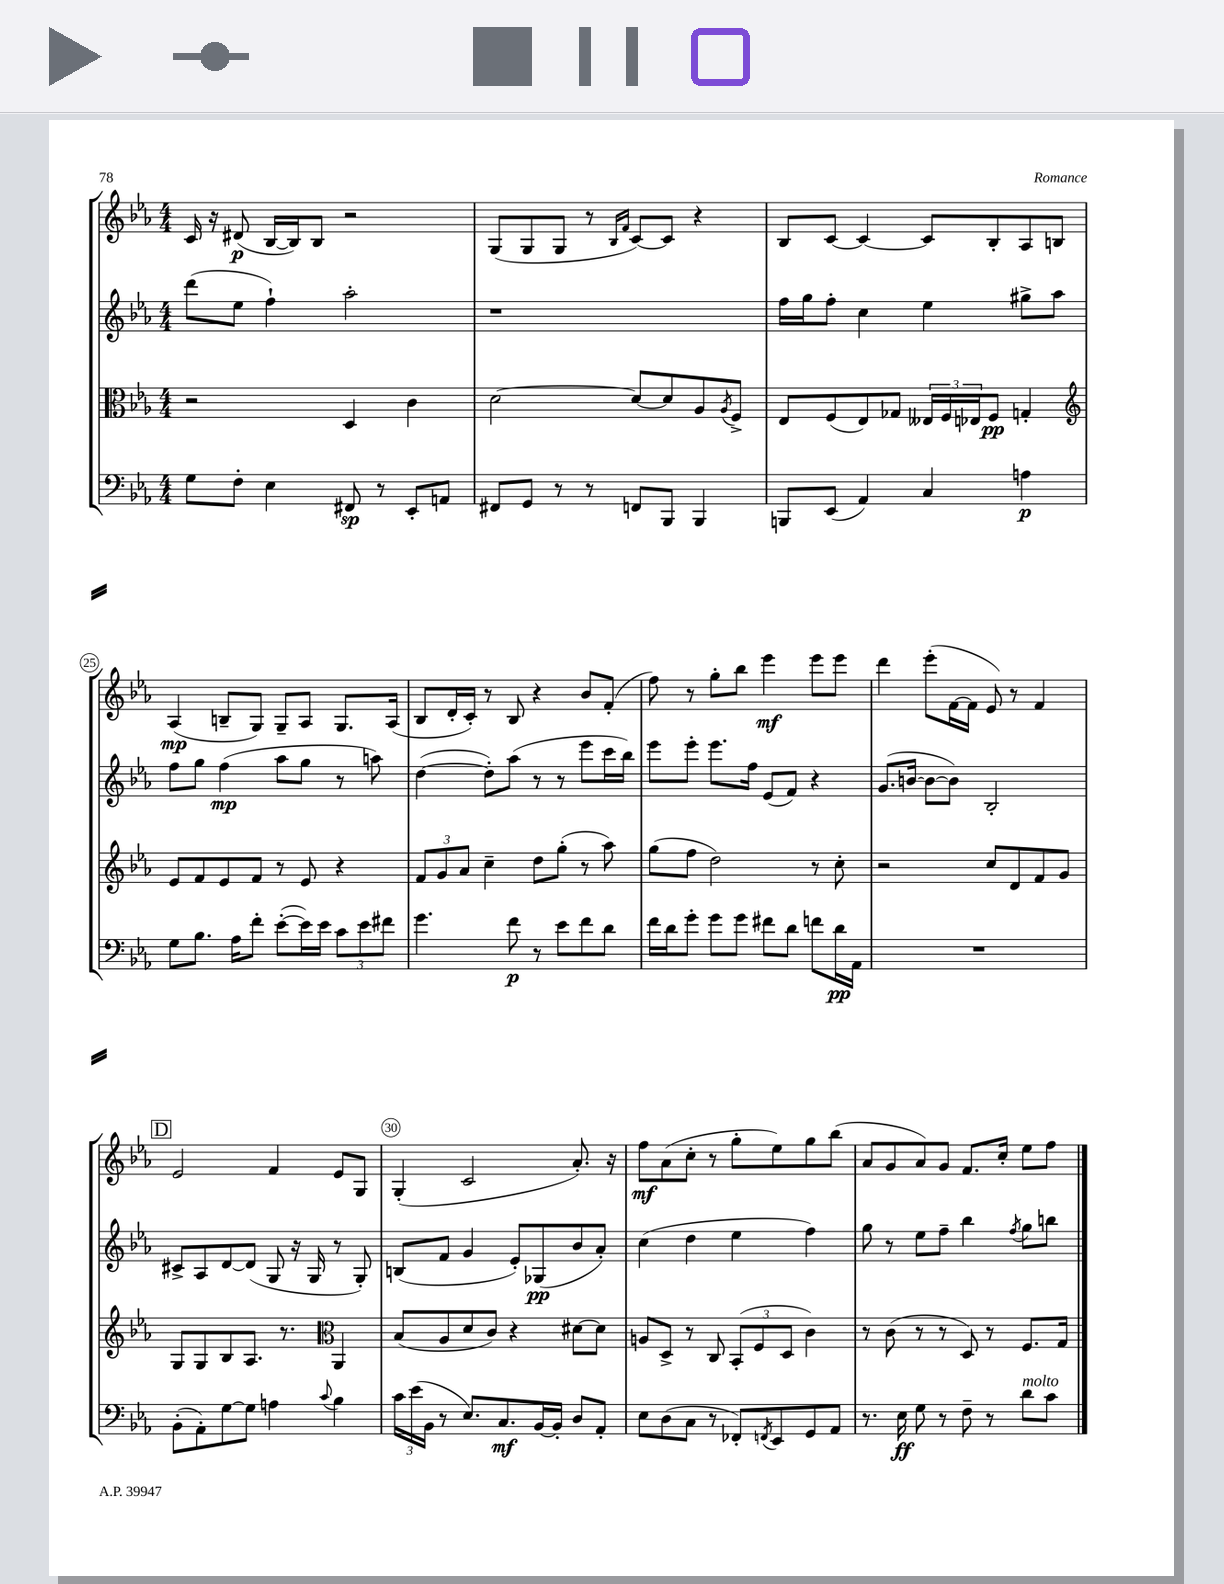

**kern	**kern	**kern	**kern
*staff4	*staff3	*staff2	*staff1
*clefF4	*clefC3	*clefG2	*clefG2
*k[b-e-a-]	*k[b-e-a-]	*k[b-e-a-]	*k[b-e-a-]
*M4/4	*M4/4	*M4/4	*M4/4
8G	2r	(8ddd	16c
.	.	.	16r
8F'	.	8ee-	(8d#
4E-	.	4ff`)	[16B-
.	.	.	16B-])
.	.	.	8B-
8FF#	4D	2aa-'	2r
8r	.	.	.
8EE-'	4c	.	.
8AA	.	.	.
=	=	=	=
8FF#	[2d	1r	(8G
8GG	.	.	8G
8r	.	.	8G
8r	.	.	8r
.	.	.	16qqB-
.	.	.	16qqf
8FF	8d_	.	[8c)
8BBB-	8d]	.	8c]
4BBB-	8A-	.	4r
.	8qA-	.	.
.	8F^	.	.
=	=	=	=
8BBB	8E-	16ff	8B-
.	.	16gg	.
(8EE-	(8F	8ff'	[8c
4AA-)	8E-)	4cc	4c_
.	8G-	.	.
4C	24E--	4ee-	8c]
.	24F	.	.
.	24E-	.	.
.	8F	.	8B-'
4A	4G'	8gg#^	8A-
.	.	8aa-	8B
=	=	=	=
*	*clefG2	*	*
8G	8e-	8ff	(4A-
8.B-	8f	8gg	.
.	8e-	(4ff	8B~
16A-	.	.	.
8f'	8f	.	8G)
([8e-'	8r	8aa-	8G~
16e-])	8e-	8gg	8A-
16e-	.	.	.
12c	4r	8r	8.G
12e-	.	.	.
.	.	8aa)	.
12f#	.	.	.
.	.	.	(16A-
=	=	=	=
4.g	12f	([4dd	8B-
.	12g	.	.
.	.	.	16d'
.	12a-	.	.
.	.	.	16c')
.	4cc~	8dd'])	8r
8f	.	(8aa-	8B-
8r	8dd	8r	4r
8e-	(8gg'	8r	.
8f	8r	8eee-	8b-
8d	8aa-)	16ccc	(8f'
.	.	16bb-)	.
=	=	=	=
16f	(8gg	8eee-	8ff)
16d	.	.	.
8g'	8ff	8eee-'	8r
8g	2dd)	8.eee-	8gg'
8g	.	.	8bb-
.	.	16ff	.
8f#	.	(8e-	4eee-
8d	.	8f)	.
8f	8r	4r	8eee-
16d	8cc'	.	8eee-
16AA-	.	.	.
=	=	=	=
1r	2r	(8.g	4ddd
.	.	[16b	.
.	.	8b_	(8eee-'
.	.	8b])	[16f
.	.	.	16f]
.	8cc	2B-'	8e-)
.	8d	.	8r
.	8f	.	4f
.	8g	.	.
=	=	=	=
(8BB-'	8G	8c#^	2e-
8AA-')	8G	8A-	.
[8G	8B-	[8d	.
8G]	8.A-	(8d]	.
4A	.	8G	4f
.	8.r	.	.
.	.	16r	.
.	.	16G	.
*	*clefC3	*	*
8qqc	.	.	.
4B-	4AA-	8r	8e-
.	.	8G')	8G
=	=	=	=
24c	(8B-	(8B	(4G'
(24e-	.	.	.
24BB-	.	.	.
8r	8A-	8f	.
8.E-)	8d	4g	2c
.	8c)	.	.
8.C	.	.	.
.	4r	8e-')	.
[16BB-	.	(8G-	.
16BB-']	.	.	.
8D	[8d#	8b-	8.a-')
8AA-'	8d#]	8a-')	.
.	.	.	16r
=	=	=	=
8E-	8A	(4cc	8ff
(8D	8D^	.	(8a-
8C	8r	4dd	8cc'
8r	8C	.	8r
8FF-')	(12BB-'	4ee-	8gg'
.	12F	.	.
8qFF	.	.	.
8EE-	.	.	8ee-)
.	12D	.	.
8GG	4c)	4ff)	8gg
8AA-	.	.	(8bb-
=	=	=	=
8.r	8r	8gg	8a-
.	(8c	8r	8g
16E-	.	.	.
8G	8r	8ee-	8a-)
8r	8r	8ff~	8g
8F~	8D)	4bb-	8.f
8r	8r	.	.
.	.	.	16cc'
.	.	8qff	.
8d	8.F	8gg	8ee-
8c	.	8bb	8ff
.	16G	.	.
==	==	==	==
*-	*-	*-	*-
